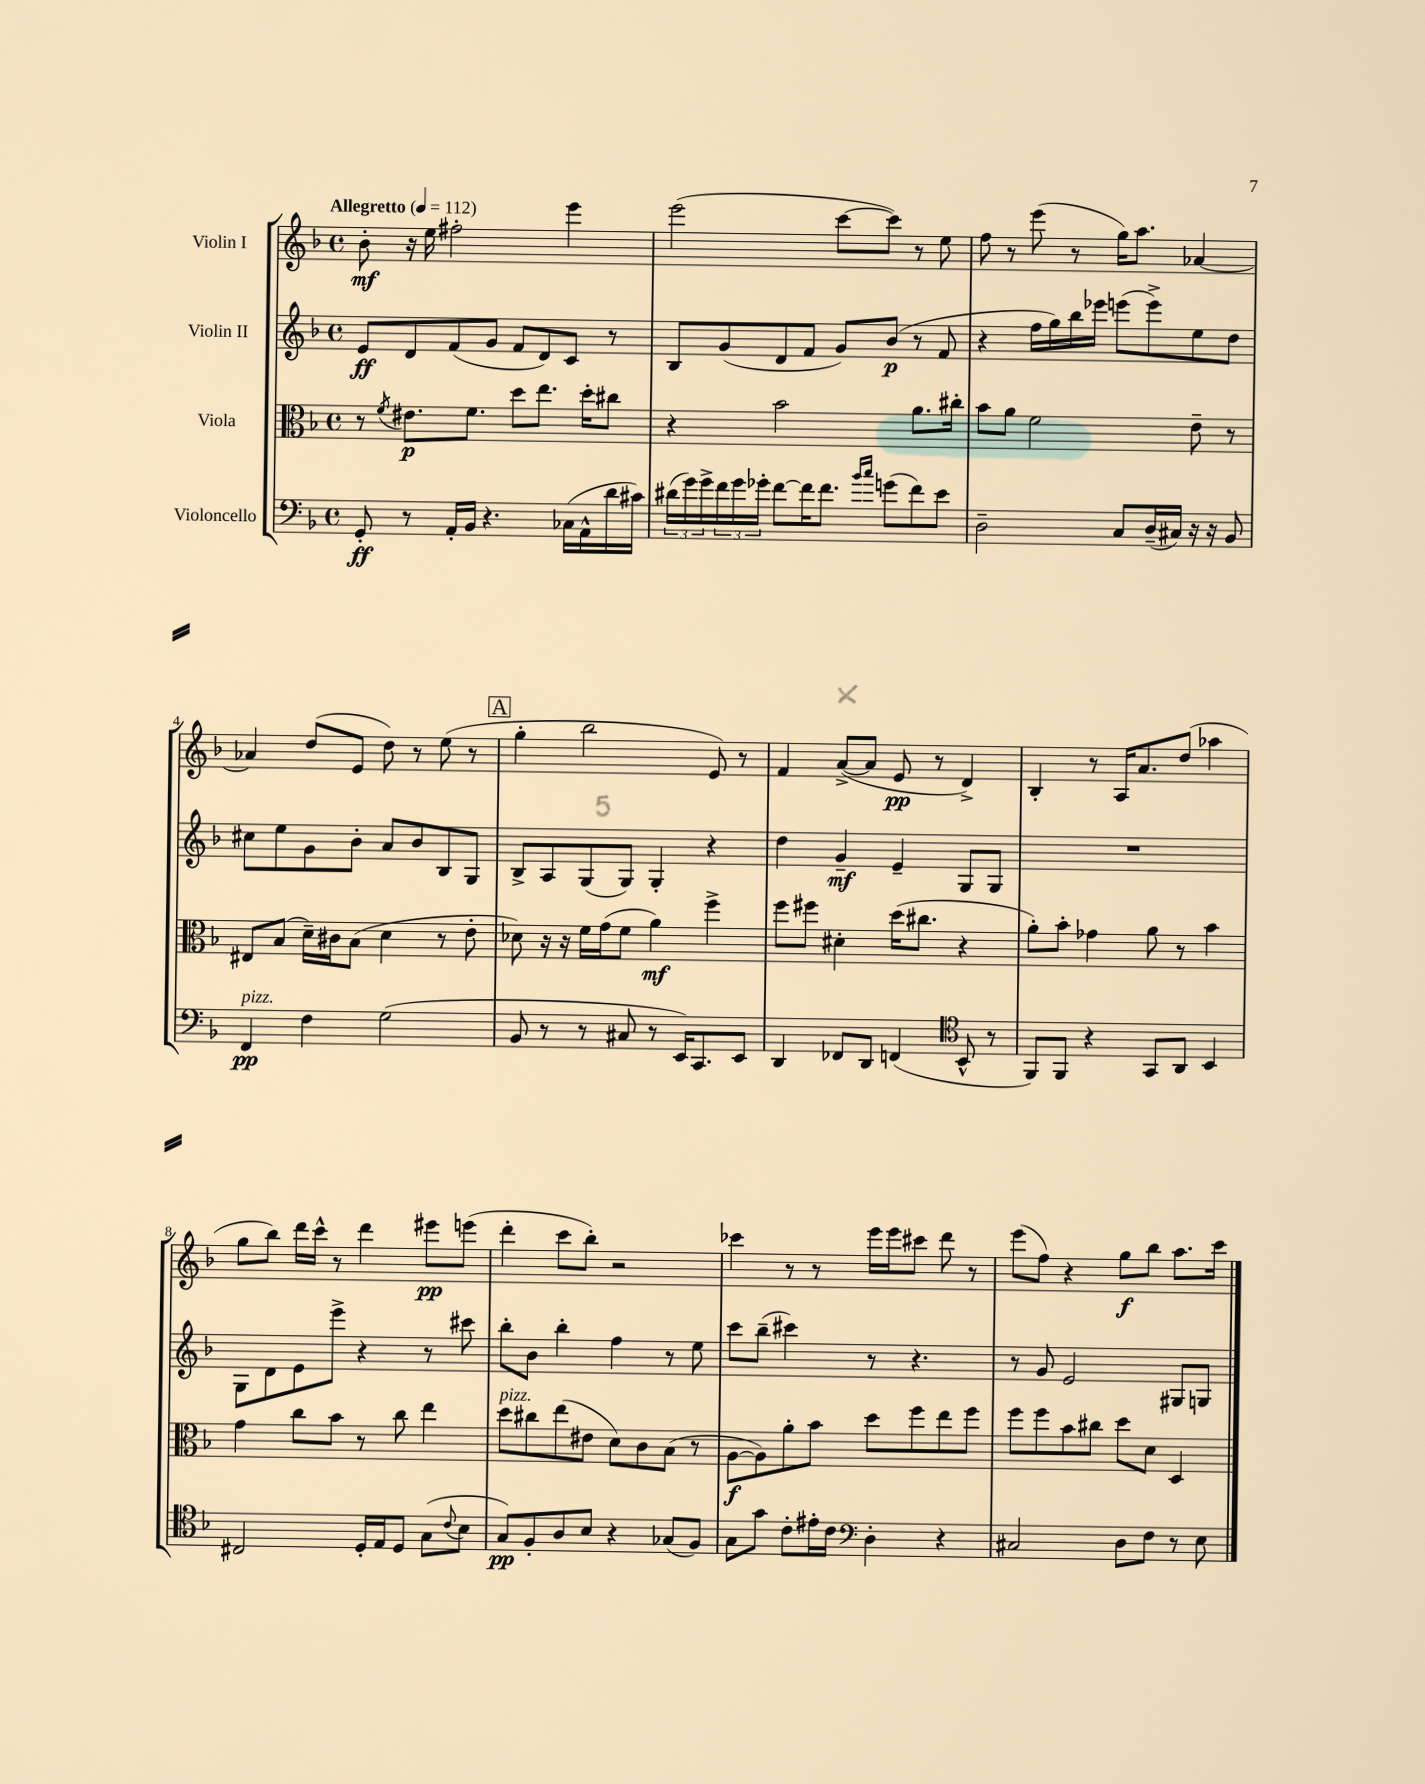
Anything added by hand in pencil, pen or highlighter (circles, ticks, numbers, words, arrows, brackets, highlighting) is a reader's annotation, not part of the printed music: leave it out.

**kern	**kern	**kern	**kern
*staff4	*staff3	*staff2	*staff1
*clefF4	*clefC3	*clefG2	*clefG2
*k[b-]	*k[b-]	*k[b-]	*k[b-]
*M4/4	*M4/4	*M4/4	*M4/4
*met(c)	*met(c)	*met(c)	*met(c)
*MM112	*MM112	*MM112	*MM112
8GG'	8r	8e	8b-'
.	8qf	.	.
8r	8.e#	8d	16r
.	.	.	16ee
16AA'	.	(8f	2ff#'
16BB-	8.f	.	.
4.r	.	8g	.
.	8dd	8f	.
.	8.ee	8d)	.
(16C-	.	8c	4eee
16AA^^	16dd'	.	.
16d	8cc#	8r	.
16c#)	.	.	.
=	=	=	=
(24d#	4r	8B-	(2eee
24g)	.	.	.
24g^	.	.	.
24f	.	(8g	.
24g	.	.	.
24g-'	.	.	.
[8f	2b-	8d	.
16f]	.	8f	.
8.f	.	.	.
.	.	8g)	[8ccc
16qqb-	.	.	.
16qqcc	.	.	.
(8g	.	(8b-	8ccc])
8f)	8.a	8r	8r
8e	.	8f	8ee
.	16cc#'	.	.
=	=	=	=
2D~	8b-	4r	8ff
.	8a	.	8r
.	2f	16ff	(8eee
.	.	16gg)	.
.	.	16bb-	8r
.	.	16eee-	.
8C	.	(8eee	16gg)
.	.	.	8.aa
(16D~	.	8eee^)	.
16C#)	.	.	.
16r	8e~	8ee	[4a-
16r	.	.	.
8BB-	8r	8dd	.
=	=	=	=
4FF	8E#	8cc#	4a-]
.	(8B-	8ee	.
4F	16d~)	8g	(8dd
.	16c#	.	.
.	(8B-	8b-'	8e
(2G	4d	8a	8dd)
.	.	8b-	8r
.	8r	8B-	(8ee
.	8e'	8G	8r
=	=	=	=
8BB-	8d-)	8B-^	4gg'
8r	16r	8A	.
.	16r	.	.
8r	16f	(8G	2bb-
.	(16g	.	.
8C#	8f	8G)	.
8r	4a)	4G'	.
16EE)	.	.	.
8.CC	.	.	.
.	4ff^	4r	8e)
8EE	.	.	8r
=	=	=	=
4DD	8ff	4dd	4f
.	8ff#	.	.
8FF-	4d#'	4g~	([8a^
8DD	.	.	8a]
(4FF	(16dd	4e~	8e
.	8.cc#	.	.
.	.	.	8r
*clefC4	*	*	*
8BB-^^	4r	8G	4d^)
8r	.	8G	.
=	=	=	=
8FF)	8a')	1r	4B-'
8FF	8b-'	.	.
4r	4g-	.	8r
.	.	.	16A
.	.	.	8.a
8GG	8a	.	.
8AA	8r	.	(8dd
4BB-	4b-	.	4aa-
=	=	=	=
2C#	4g	8G	8gg
.	.	8d	8bb-)
.	8cc	8e	16ddd
.	.	.	16ccc^^
.	8b-	8eee^	8r
16D'	8r	4r	4ddd
16E	.	.	.
8D	8cc	.	.
(8G	4ee	8r	8eee#
8qqc	.	.	.
8B-	.	8ccc#	(8eee
=	=	=	=
8G)	8dd	8bb-'	4ddd'
8F'	8cc#	8b-	.
8A	(8ee	4bb-'	8ccc
8B-	8e#	.	8bb-')
4r	8d)	4ff	2r
.	8c	.	.
(8G-	(8B-	8r	.
8F)	8r	8ee	.
=	=	=	=
8G	[8A	8ccc	4ccc-
8g	8A])	(8bb-~	.
8c'	8a'	4ccc#)	8r
16e#'	8b-	.	8r
16c	.	.	.
*clefF4	*	*	*
4D'	8dd	8r	16eee
.	.	.	16eee
.	8ff	4.r	8ccc#
4r	8ee	.	8ddd
.	8ff	.	8r
=	=	=	=
2C#	8ff	8r	(8eee
.	8ff	8g	8ff)
.	8b-	2e	4r
.	8cc#	.	.
8D	8dd	.	8gg
8F	8d	.	8bb-
8r	4D	8G#	8.aa
8E	.	8G	.
.	.	.	16ccc
==	==	==	==
*-	*-	*-	*-
